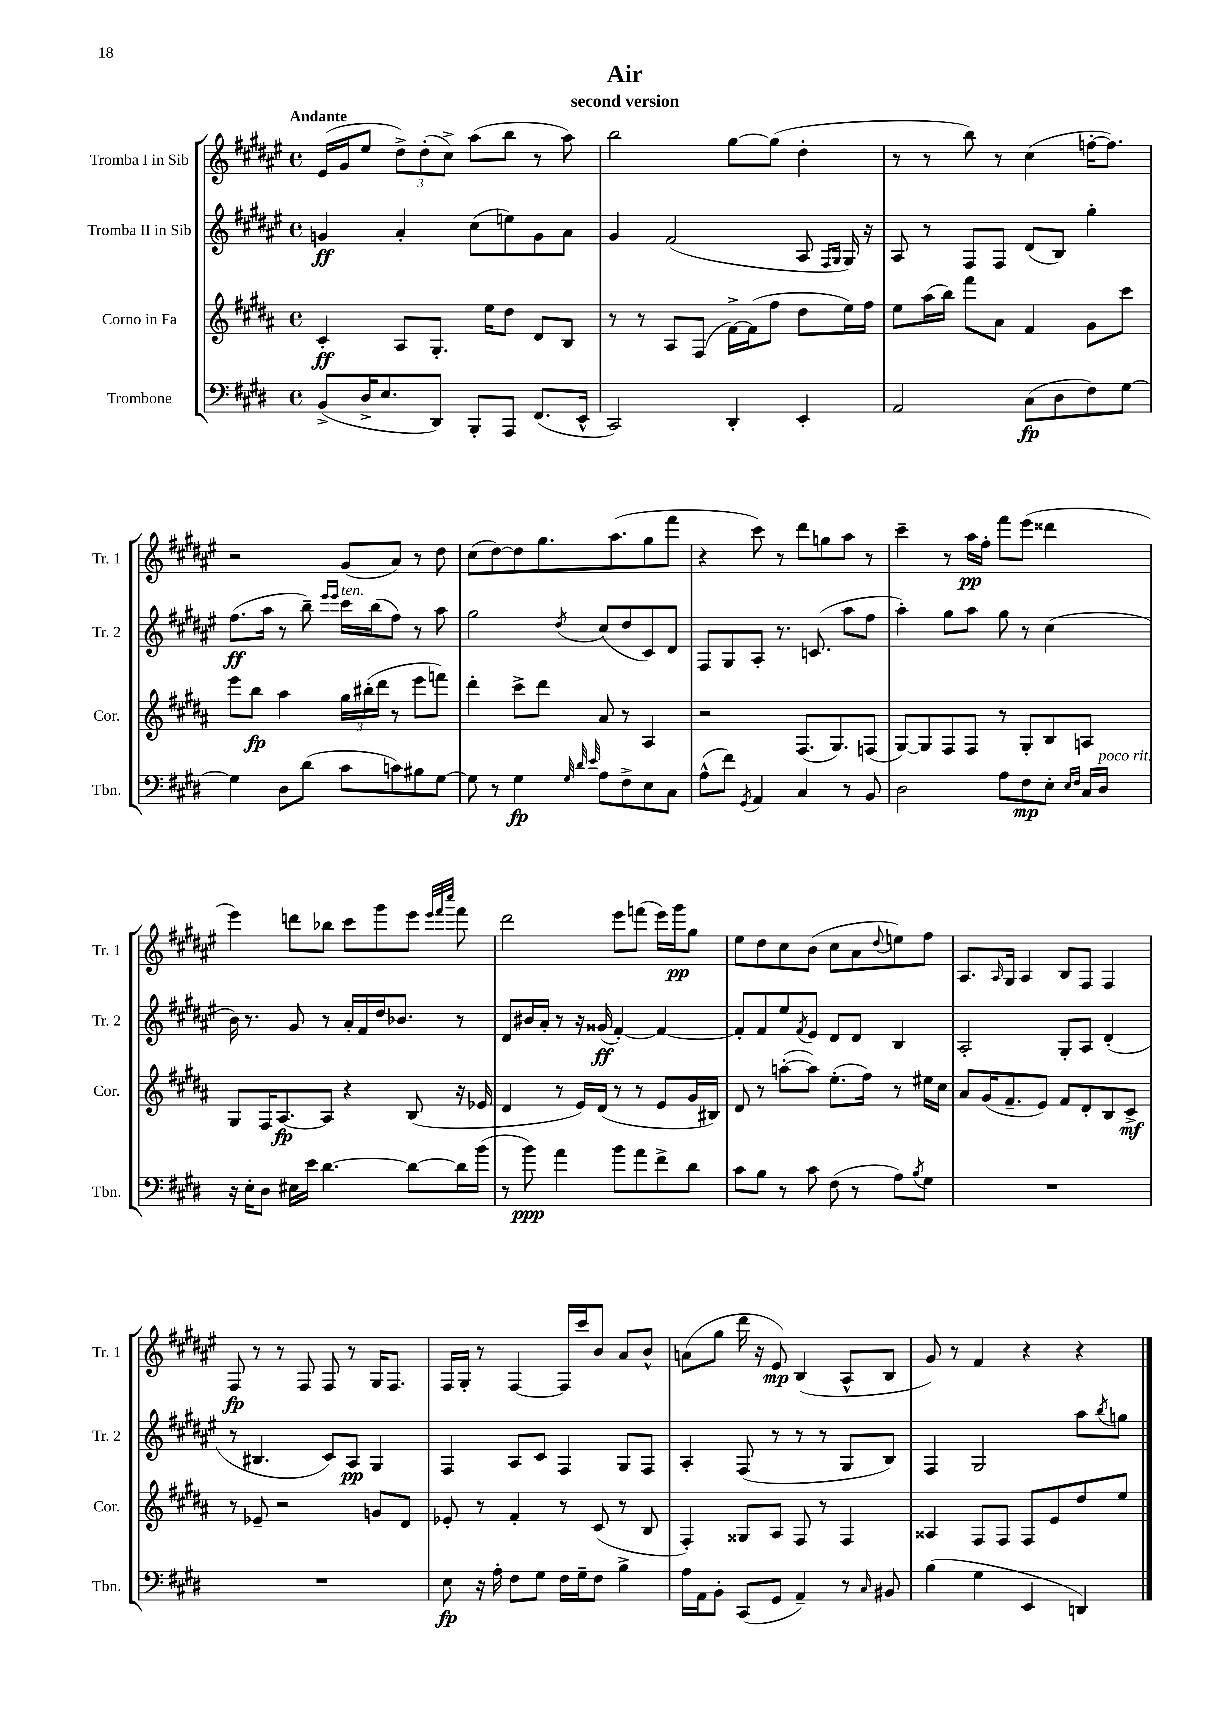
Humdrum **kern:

**kern	**kern	**kern	**kern
*staff4	*staff3	*staff2	*staff1
*clefF4	*clefG2	*clefG2	*clefG2
*k[f#c#g#d#]	*k[f#c#g#d#a#]	*k[f#c#g#d#a#e#]	*k[f#c#g#d#a#e#]
*M4/4	*M4/4	*M4/4	*M4/4
*met(c)	*met(c)	*met(c)	*met(c)
(8BB^	4c#'	4g	(16e#
.	.	.	16g#
16D#^	.	.	8ee#
8.E	.	.	.
.	8A#	4a#'	12dd#^)
.	.	.	(12dd#'
8DD#)	8.G#'	.	.
.	.	.	12cc#^)
8BBB'	.	(8cc#	(8aa#
.	16ee	.	.
8AAA	8dd#	8ee)	8bb
(8.FF#	8d#	8g	8r
.	8B	8a#	8aa#)
16EE^^	.	.	.
=	=	=	=
2CC#)	8r	4g#	2bb
.	8r	.	.
.	8A#	(2f#	.
.	(8F#	.	.
4DD#'	[16f#^)	.	[8gg#
.	(16f#]	.	.
.	8ff#	.	(8gg#]
4EE'	8dd#	8A#	4dd#'
.	.	16qqF#	.
.	.	16qqG#	.
.	16ee)	16G#)	.
.	16ff#	16r	.
=	=	=	=
2AA	8ee	8A#	8r
.	(16aa#	8r	8r
.	16bb)	.	.
.	8fff#	8F#	8bb)
.	8a#	8F#	8r
(8C#	4f#	(8d#	(4cc#
8D#	.	8B)	.
8F#)	8g#	4gg#'	[16ff'
.	.	.	8.ff])
[8G#	8ccc#	.	.
=	=	=	=
4G#]	8eee	(8.ff#	2r
.	8bb	.	.
.	.	16aa#	.
8D#	4aa#	8r	.
(8d#	.	8bb~)	.
.	.	16qqeee#	.
.	.	16qqeee#	.
8c#	24gg#	16ccc#	(8g#
.	(24bb#'	.	.
.	.	(16bb	.
.	24ddd#	.	.
8c)	8r	8ff#)	8a#)
8B#	8eee	8r	8r
[8G#	8fff)	8aa#	8dd#
=	=	=	=
8G#]	4ddd#'	2gg#	(8cc#
8r	.	.	[8dd#)
4G#	8ccc#^	.	8dd#]
.	8ddd#	.	8.gg#
32qqG#	.	.	.
32qqd#	.	.	.
32qqe	.	8qdd#	.
8A	8a#	(8cc#	.
.	.	.	(8.aa#
8F#^	8r	8dd#	.
8E	4A#	8c#)	8gg#
8C#	.	8d#	8fff#
=	=	=	=
(8A^^	2r	8F#	4r
8f#)	.	8G#	.
8qGG#	.	.	.
4AA	.	8A#'	8ccc#)
.	.	8.r	8r
4C#	(8.F#	.	8ddd#
.	.	(8.c	.
.	.	.	8gg
.	8.G#)	.	.
8r	.	8aa#	8aa#
8BB	(8F	8ff#	8r
=	=	=	=
2D#	[8G#)	4aa#')	4ccc#~
.	8G#]	.	.
.	8F#	8gg#	8r
.	8F#	8aa#	16aa#
.	.	.	16ff#'
8A	8r	8gg#	8fff#
8F#	8G#'	8r	(8eee#
8E'	8B	(4cc#	4ddd##
16qqE	.	.	.
16qqF#	.	.	.
16C#	8A	.	.
16D#	.	.	.
=	=	=	=
16r	8G#	16b)	4eee#)
16E'	.	8.r	.
8D#	16F#	.	.
.	[8.A#	.	.
16E#	.	8g#	8ddd
16e	.	.	.
[4.d#	8A#]	8r	8bb-
.	4r	16a#'	8ccc#
.	.	16f#	.
.	.	16dd#	8ggg#
.	.	8.b-	.
8d#_	(8B	.	8eee#
.	.	.	32qqeee#
.	.	.	32qqfff#
.	.	.	32qqcccc#
16d#]	16r	8r	8fff#
(16b	16e-	.	.
=	=	=	=
8r	4d#	8d#	2ddd#
8b)	.	16b#	.
.	.	16a#'	.
4a	8r	8r	.
.	16e)	16r	.
.	(16d#	(16g##	.
8b	8r	[4f#')	8eee#
8a	8r	.	(8fff
8f#^	8e	4f#_	16eee#)
.	.	.	16ggg#
8d#	16g#	.	8gg#
.	16B#)	.	.
=	=	=	=
8c#	8d#	8f#']	8ee#
8B	8r	8f#	8dd#
8r	([8aa'	8ee#	8cc#
.	.	8qf#	.
8c#	8aa])	8e#	(8b
(8F#	(8.ee'	8d#	8cc#
8r	.	8d#	8a#
.	16ff#)	.	.
.	.	.	8qqdd#
8A)	8r	4B	8ee)
8qB	.	.	.
8G#	16ee#	.	8ff#
.	16cc#	.	.
=	=	=	=
1r	8a#	2A#'	8.A#
.	(16g#	.	.
.	.	.	16qqA#
.	8.f#~	.	16G#
.	.	.	4A#
.	8e)	.	.
.	8f#	8G#'	8B
.	8d#'	8A#	8F#
.	8B	(4d#'	4F#
.	8c#^	.	.
=	=	=	=
1r	8r	8r	8F#
.	8e-~	4.B#	8r
.	2r	.	8r
.	.	.	8F#
.	.	8c#)	8F#
.	.	8A#	8r
.	8g	4G#	16G#
.	.	.	8.F#
.	8d#	.	.
=	=	=	=
8E	8e-'	4F#	16F#
.	.	.	16G#'
16r	8r	.	8r
16A'	.	.	.
8F#	4f#'	8A#	[4F#
8G#	.	8c#	.
16F#	8r	4F#	16F#]
16G#~	.	.	16ccc#
8F#	(8c#	.	8b
4B^	8r	8G#	8a#
.	8B	8F#	8b^^
=	=	=	=
16A	4F#')	4A#'	(8a
16AA	.	.	.
8BB'	.	.	8gg#
(8CC#	8G##	(8F#	16ddd#
.	.	.	16r
8GG#	8A#	8r	8e#)
4AA~)	8F#	8r	(4B
.	8r	8r	.
8r	4F#	8G#	8A#^^
16qqC#	.	.	.
8BB#	.	8B)	8B
=	=	=	=
(4B	4A##	4F#	8g#)
.	.	.	8r
4G#	8F#	2G#	4f#
.	8F#	.	.
4EE	8F#	.	4r
.	8e	.	.
4DD)	8dd#	8aa#	4r
.	.	8qbb	.
.	8ee	8gg	.
==	==	==	==
*-	*-	*-	*-
